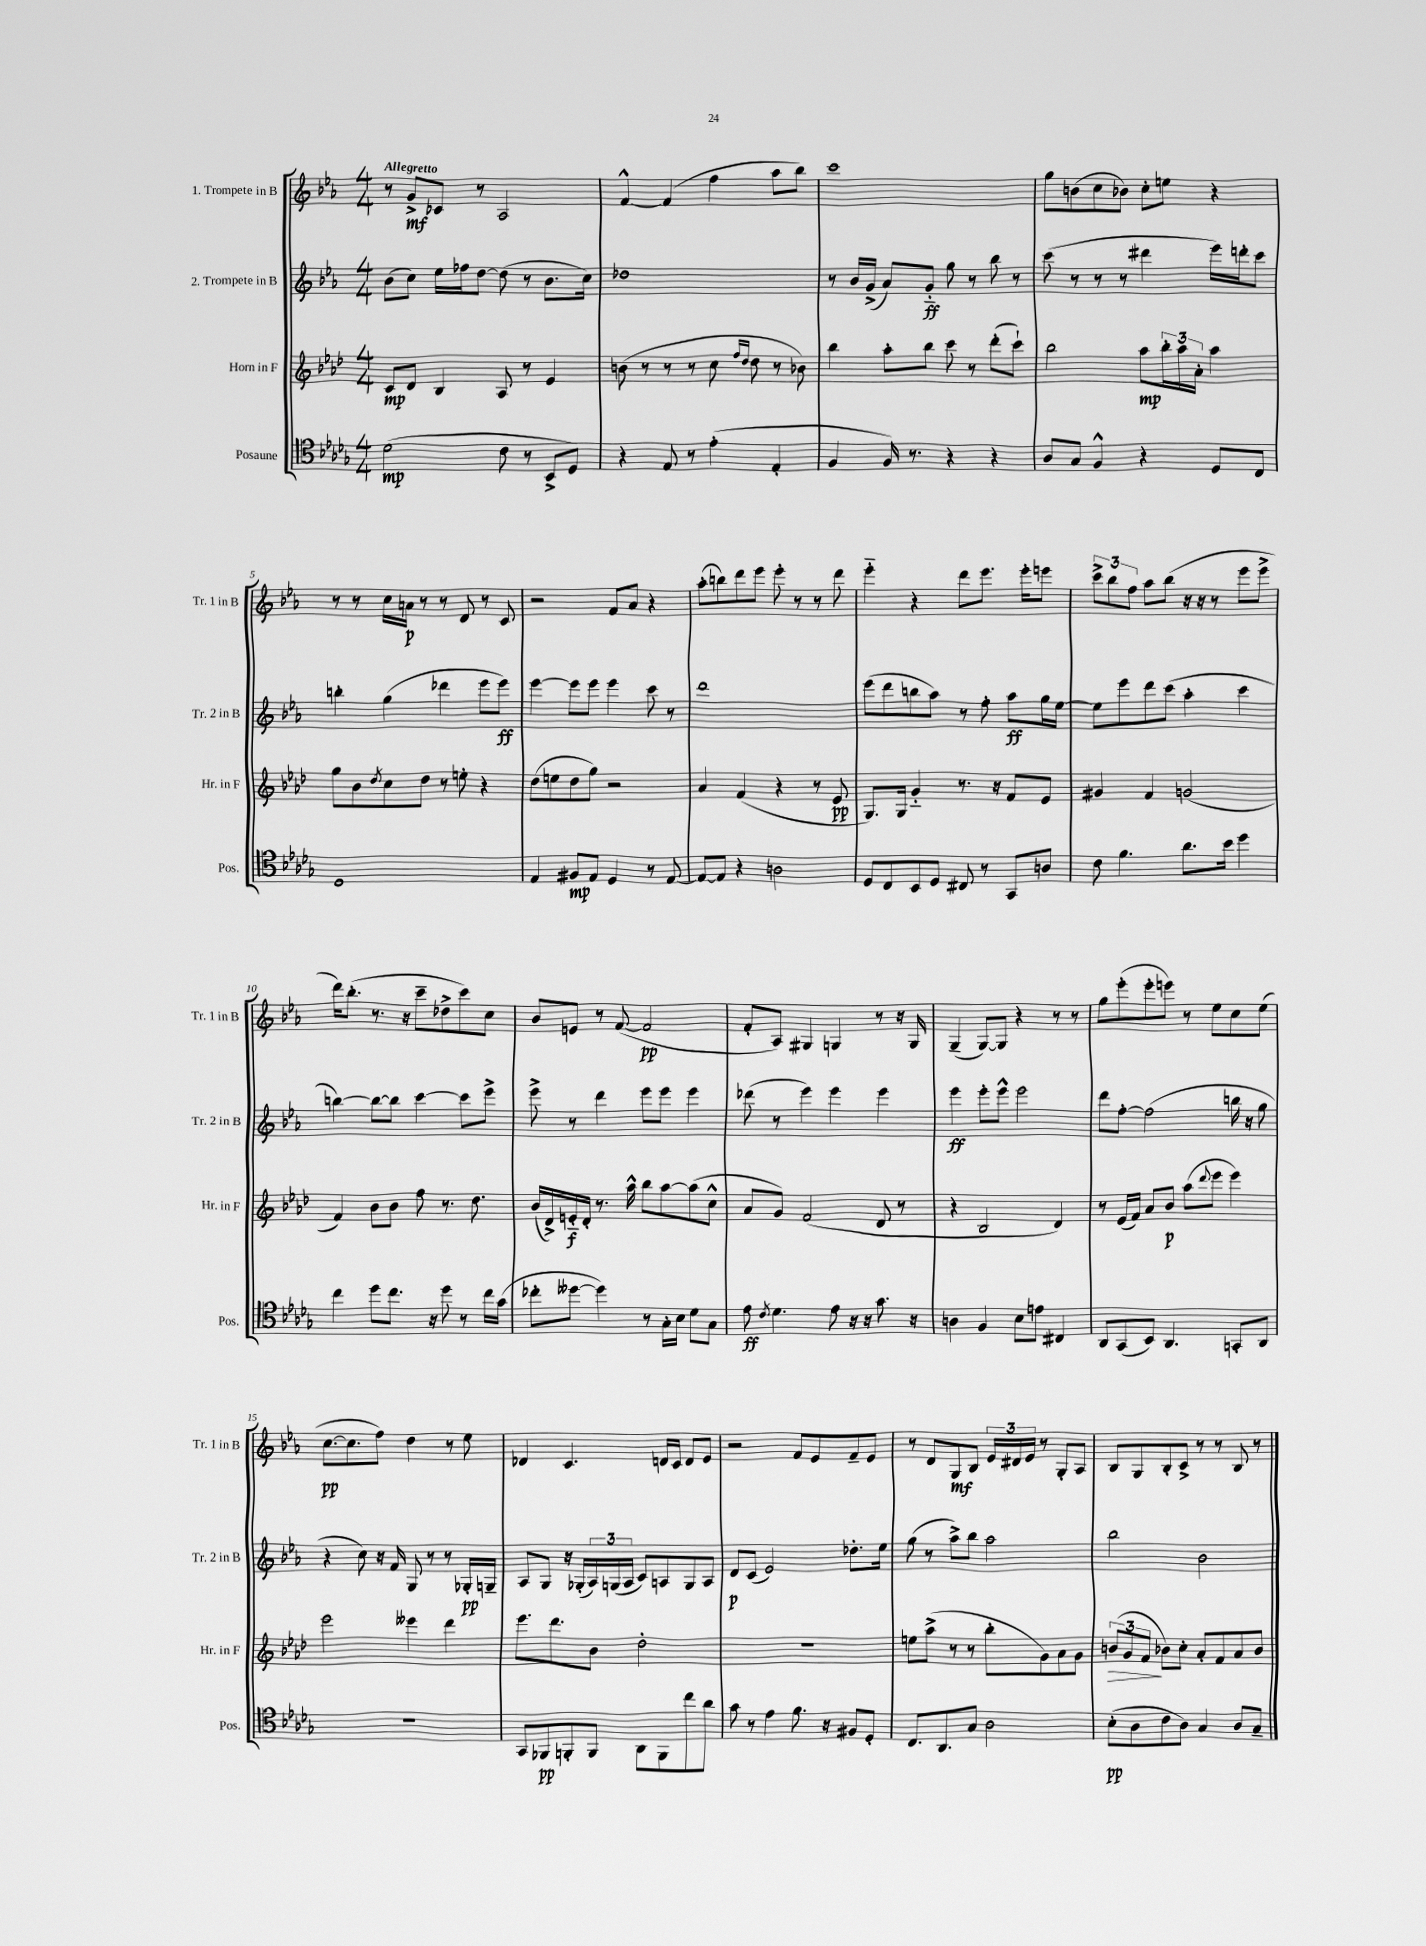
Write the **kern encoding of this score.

**kern	**kern	**kern	**kern
*staff4	*staff3	*staff2	*staff1
*clefC4	*clefG2	*clefG2	*clefG2
*k[b-e-a-d-g-]	*k[b-e-a-d-]	*k[b-e-a-]	*k[b-e-a-]
*M4/4	*M4/4	*M4/4	*M4/4
(2d-	8c	(8b-	8r
.	8d-	8cc)	8g^
.	4B-	16ee-	8c-
.	.	16ff-	.
.	.	[8dd	8r
8c	8A-	(8dd]	2A-
8r	8r	8r	.
8BB-^	4e-	8.b-	.
8D-)	.	.	.
.	.	16cc)	.
=	=	=	=
4r	(8b	1dd-	[4f^^
.	8r	.	.
8E-	8r	.	(4f]
8r	8r	.	.
(4e-'	8cc	.	4ff
.	16qqff	.	.
.	16qqdd-	.	.
.	8dd-	.	.
4E-'	8r	.	8aa-
.	8b-)	.	8bb-)
=	=	=	=
4F	4bb-	8r	1ccc
.	.	16b-	.
.	.	(16g^	.
16F)	8aa-'	8a-)	.
8.r	.	.	.
.	8bb-	8g'~	.
4r	8ccc	8gg	.
.	8r	8r	.
4r	(8ddd-'	8bb-	.
.	8ccc`)	8r	.
=	=	=	=
8A-	2bb-	(8ccc	8gg
8G-	.	8r	(8b
4F^^	.	8r	8cc
.	.	8r	8b-)
4r	8aa-	4ddd#	8cc'
.	24bb-'	.	8ee
.	24aa-	.	.
.	24a-'	.	.
8D-	4aa-	16eee-)	4r
.	.	16ddd'	.
8C	.	8ccc	.
=	=	=	=
1D-	8gg	4bb'	8r
.	8b-	.	8r
.	8qdd-	.	.
.	8cc	(4gg	16cc
.	.	.	16a
.	8dd-	.	8r
.	8r	4ddd-	8r
.	8ee'	.	8d
.	4r	8eee-	8r
.	.	8eee-)	8c
=	=	=	=
4E-	(8dd-	[4eee-	2r
.	8ee	.	.
8F#	8dd-	8eee-]	.
8E-	8gg)	8eee-	.
4D-	2r	4eee-	8f
.	.	.	8a-
8r	.	8ccc	4r
[8E-	.	8r	.
=	=	=	=
8E-_	4a-	1ddd	(8aa-'
8E-]	.	.	8bb)
4r	(4f	.	8ddd
.	.	.	8eee-
2A	4r	.	8eee-'
.	.	.	8r
.	8r	.	8r
.	8e-	.	8ddd
=	=	=	=
8D-	8.G)	(8eee-	4eee-'~
8C	.	8ddd	.
.	16G	.	.
8BB-	4g'~	8bb	4r
8D-	.	8aa-)	.
8C#	8.r	8r	8ddd
8r	.	8ff'	8.eee-
.	16r	.	.
8GG-	8f	8aa-	.
.	.	.	16eee-'
8A	8e-	16gg	8eee
.	.	[16ee-	.
=	=	=	=
8c	4g#	8ee-]	12ccc^
.	.	.	12bb-
4.f	.	8eee-	.
.	.	.	12ff
.	4f	8ddd	8aa-
.	.	(8ccc	(8bb-
8.a-	(2g	4aa-'	16r
.	.	.	16r
.	.	.	8r
16b-	.	.	.
4dd-	.	4ccc	8eee-
.	.	.	8eee-^
=	=	=	=
4cc	4f)	[4bb)	16ddd)
.	.	.	(8.bb-'
8dd-	8b-	8bb_	8.r
8.cc	8b-	8bb]	.
.	.	.	16r
.	8ff	[4ccc	8ccc~
16r	.	.	.
8dd-	8.r	.	8dd-^
8r	.	8ccc]	8ccc)
.	8.dd-	.	.
16cc	.	8eee-^	8cc
(16g-	.	.	.
=	=	=	=
8cc-'	(16b-	8eee-^	8b-
.	16d-^)	.	.
[8dd--	16e'~	8r	8e
.	16d-'	.	.
4dd--])	8.r	4ddd	8r
.	.	.	([8f
.	16aa-^^	.	.
8r	8bb-	8eee-	2f]
16G-'	[8aa-	8eee-	.
16B-	.	.	.
8d-	(8aa-]	4eee-	.
8G-	8cc^^	.	.
=	=	=	=
8e-	8a-	(8ddd-	8f'
8qc	.	.	.
4.d-	8g)	8r	8A-)
.	(2f	4eee-)	4G#
8e-	.	4eee-	4G
16r	.	.	.
16r	.	.	.
8.g-	8d-	4eee-	8r
.	8r	.	16r
16r	.	.	16G
=	=	=	=
4A	4r	4eee-	(4G~
4F	2B-	8eee-'	[8G)
.	.	8eee-^^	8G]
8B-	.	2eee-	4r
8e	.	.	.
4C#	4d-)	.	8r
.	.	.	8r
=	=	=	=
8AA-	8r	8ddd	8gg
(8GG-	(16e-	[8ff'	(8eee-'
.	16f)	.	.
8BB-)	8a-	(2ff]	8eee-'
4.AA-	8b-	.	8eee)
.	(8aa-	.	8r
.	8qqddd-	.	.
.	8eee-	.	8ee-
8GG'	4eee-)	16bb	8cc
.	.	16r	.
8AA-	.	8gg	(8ee-
=	=	=	=
1r	2eee-	4r	[8.cc
.	.	.	8.cc]
.	.	8cc)	.
.	.	16r	8ff)
.	.	16f	.
.	4eee--	8G	4dd
.	.	8r	.
.	4ddd-	8r	8r
.	.	16G-'	8ee-
.	.	16G~	.
=	=	=	=
8GG-	8.eee-	8A-	4d-
8FF-	.	8G	.
.	8.ddd-	.	.
8FF'	.	16r	4.c
.	.	(16G-'	.
8FF	8b-	24A-)	.
.	.	(24G	.
.	.	24A-	.
8AA-	2dd-'	8c)	.
8FF	.	8A	16d
.	.	.	16c
8cc	.	8G	8d
8a-	.	8A	8e-
=	=	=	=
8g-	1r	8d	2r
8r	.	(8c	.
4e-	.	2e-)	.
8.f	.	.	8f
.	.	.	8e-
16r	.	.	.
8F#	.	8.dd-'	8f~
8D-'	.	.	8e-
.	.	16ee-	.
=	=	=	=
8.C	8ee	(8gg	8r
.	(8aa-^	8r	8d
8.AA-	.	.	.
.	8r	8aa-^)	8G
8G-	8r	8bb-	8B-
2A-	8bb-'	2aa-	24e-
.	.	.	24d#
.	.	.	24e-
.	8g)	.	8r
.	8a-	.	8G'
.	8g	.	8A-
=	=	=	=
(8B-'	(12b	2bb-	8B-
.	12g	.	.
8A-	.	.	8G
.	12f	.	.
8c	8b-)	.	8B-'
8A-)	8cc'	.	8c^
4G-	8a-'	2b-	8r
.	8f	.	8r
8A-	8a-	.	8B-
8G-~	8b-	.	8r
==	==	==	==
*-	*-	*-	*-
